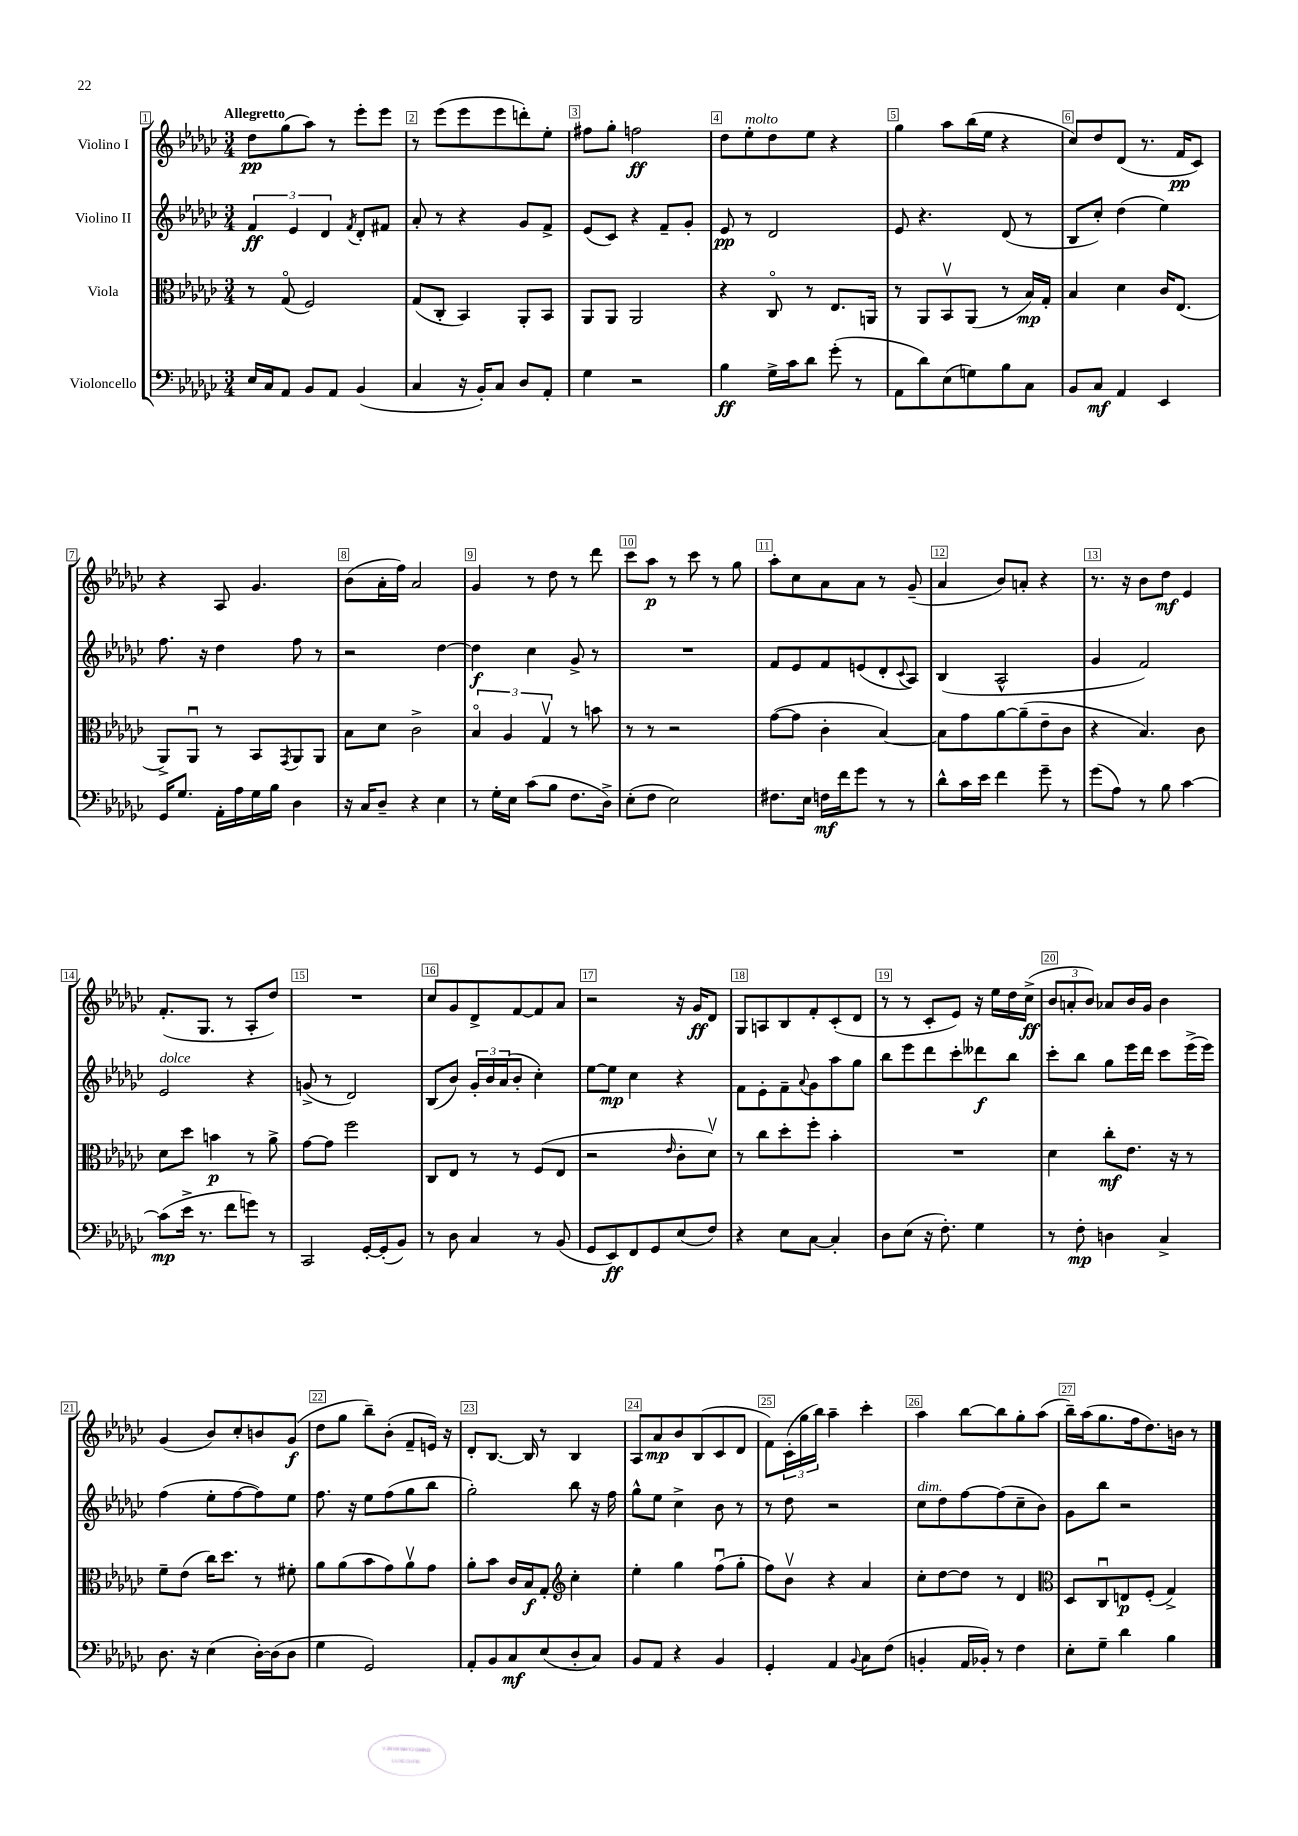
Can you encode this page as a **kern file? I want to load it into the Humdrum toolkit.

**kern	**kern	**kern	**kern
*staff4	*staff3	*staff2	*staff1
*clefF4	*clefC3	*clefG2	*clefG2
*k[b-e-a-d-g-c-]	*k[b-e-a-d-g-c-]	*k[b-e-a-d-g-c-]	*k[b-e-a-d-g-c-]
*M3/4	*M3/4	*M3/4	*M3/4
16E-	8r	6f	8dd-
16C-	.	.	.
8AA-	(8G-o	.	(8gg-
.	.	6e-	.
8BB-	2F)	.	8aa-)
.	.	6d-	.
8AA-	.	.	8r
.	.	8qf	.
(4BB-	.	8d-'	8eee-'
.	.	8f#	8eee-
=	=	=	=
4C-	(8G-	8a-'	8r
.	8C-'	8r	(8eee-
16r	4BB-)	4r	8eee-
16BB-')	.	.	.
8C-	.	.	8eee-
8D-	8AA-'	8g-	8ddd')
8AA-'	8BB-	8f^	8ee-'
=	=	=	=
4G-	8AA-	(8e-	8ff#
.	8AA-	8c-)	8gg-'
2r	2AA-	4r	2ff
.	.	8f~	.
.	.	8g-'	.
=	=	=	=
4B-	4r	8e-	8dd-
.	.	8r	8ee-'
16G-^	8C-o	2d-	8dd-
16c-	.	.	.
8d-	8r	.	8ee-
(8g-'	8.E-	.	4r
8r	.	.	.
.	16AA	.	.
=	=	=	=
8AA-	8r	8e-	4gg-
8d-)	8AA-	4.r	.
(8E-	8BB-v	.	8aa-
8G)	(8AA-	.	(16bb-
.	.	.	16ee-
8B-	8r	(8d-	4r
8C-	16B-)	8r	.
.	16G-'	.	.
=	=	=	=
8BB-	4B-	8B-	8cc-)
8C-	.	8cc-')	8dd-
4AA-	4d-	(4dd-	(8d-
.	.	.	8.r
4EE-	16c-	4ee-)	.
.	(8.E-	.	16f
.	.	.	8c-)
=	=	=	=
16GG-	8AA-^)	8.ff	4r
8.G-	.	.	.
.	8AA-u	.	.
.	.	16r	.
16AA-'	8r	4dd-	8A-
16A-	.	.	.
16G-	8BB-	.	4.g-
16B-	.	.	.
.	8qGG-	.	.
4D-	8AA-	8ff	.
.	8AA-	8r	.
=	=	=	=
16r	8B-	2r	(8b-
16C-	.	.	.
8D-~	8d-	.	16a-'
.	.	.	16ff)
4r	2c-^	.	2a-
4E-	.	[4dd-	.
=	=	=	=
8r	6B-o	4dd-]	4g-
16G-'	.	.	.
.	6A-	.	.
16E-	.	.	.
(8c-	.	4cc-	8r
.	6G-v	.	.
8B-	.	.	8dd-
8.F	8r	8g-^	8r
.	8b	8r	8ddd-
16D-^)	.	.	.
=	=	=	=
(8E-'	8r	2.r	8ccc-
8F	8r	.	8aa-
2E-)	2r	.	8r
.	.	.	8ccc-
.	.	.	8r
.	.	.	8gg-
=	=	=	=
8.F#	([8g-	8f	8aa-'
.	8g-]	8e-	8cc-
16E-	.	.	.
16F	4c-'	8f	8a-
16f	.	.	.
8g-	.	(8e	8a-
8r	[4B-)	8d-'	8r
.	.	8qqc-	.
8r	.	8A-)	(8g-~
=	=	=	=
8d-^^	8B-]	(4B-	4a-
16c-	8g-	.	.
16e-	.	.	.
4f	[8a-	2A-^^	8b-)
.	(8a-~]	.	8a'
8g-~	8e-~	.	4r
8r	8c-	.	.
=	=	=	=
(8g-	4r	4g-	8.r
8A-)	.	.	.
.	.	.	16r
8r	4.B-)	2f)	8b-
8B-	.	.	8dd-
[4c-	.	.	4e-
.	8c-	.	.
=	=	=	=
(8c-]	8d-	2e-	(8.f'
16e-^	8dd-	.	.
8.r	.	.	8.G-
.	4b	.	.
8f	.	.	8r
8g)	8r	4r	8A-'
8r	8a-^	.	8dd-)
=	=	=	=
2CC-	[8g-	(8g^	2.r
.	8g-]	8r	.
.	2ff	2d-)	.
[16GG-'	.	.	.
(16GG-']	.	.	.
8BB-)	.	.	.
=	=	=	=
8r	8C-	(8B-	8cc-
8D-	8E-	8b-)	8g-
4C-	8r	24g-'	8d-^
.	.	24b-	.
.	.	(24a-	.
.	8r	8b-'	[8f
8r	(8F	4cc-')	8f]
(8BB-	8E-	.	8a-
=	=	=	=
8GG-	2r	[8ee-	2r
8EE-)	.	8ee-]	.
8FF	.	4cc-	.
8GG-	.	.	.
.	16qqe-	.	.
(8E-	8c-'	4r	16r
.	.	.	16g-
8F)	8d-v)	.	8d-
=	=	=	=
4r	8r	8f	8G-
.	8cc-	8e-'	8A
8E-	8dd-'	8f~	8B-
.	.	8qqa-	.
[8C-	8ff'	8g-	8f'
4C-']	4b-'	8aa-	(8c-'
.	.	8gg-	8d-
=	=	=	=
8D-	2.r	8bb-	8r
(8E-	.	8eee-	8r
16r	.	8ddd-	8c-'
8.F')	.	.	.
.	.	8ccc-'	8e-)
4G-	.	8ddd--	16r
.	.	.	16ee-
.	.	8bb-	16dd-
.	.	.	(16cc-^
=	=	=	=
8r	4d-	8ccc-'	12b-
.	.	.	12a'
8F'	.	8bb-	.
.	.	.	12b-)
4D	8cc-'	8gg-	8a-
.	8.e-	16eee-	16b-
.	.	16ddd-	16g-
4C-^	.	8ccc-	4b-
.	16r	.	.
.	8r	(16eee-^	.
.	.	16eee-)	.
=	=	=	=
8.D-	8f~	(4ff	(4g-
.	(8e-	.	.
16r	.	.	.
(4E-	16cc-)	8ee-'	8b-)
.	8.dd-	.	.
.	.	[8ff	8cc-'
[16D-')	8r	8ff])	8b
(16D-]	.	.	.
8D-	8f#'	8ee-	(8g-
=	=	=	=
4G-	8a-	8.ff	8dd-
.	(8a-	.	8gg-
.	.	16r	.
2GG-)	8b-	8ee-	8bb-~)
.	8g-)	(8ff	(8b-'
.	8a-v	8gg-	8f~
.	8g-	8bb-	16e)
.	.	.	16r
=	=	=	=
8AA-'	8a-'	2gg-')	8d-'
8BB-	8b-	.	[8.B-
8C-	16c-	.	.
.	16B-	.	16B-]
(8E-	8G-'	.	8r
*	*clefG2	*	*
8D-'	4cc-'	8bb-	4B-
8C-)	.	16r	.
.	.	16ff	.
=	=	=	=
8BB-	4ee-'	8gg-^^	8A-
8AA-	.	8ee-	8a-
4r	4gg-	4cc-^	8b-
.	.	.	(8B-
4BB-	(8ffu	8b-	8c-
.	8gg-'	8r	8d-
=	=	=	=
4GG-'	8ff)	8r	8f)
.	8b-v	8dd-	(24c-'
.	.	.	24gg-
.	.	.	24bb-)
4AA-	4r	2r	4aa-~
8qqBB-	.	.	.
8C-	4a-	.	4ccc-'
(8F	.	.	.
=	=	=	=
4BB'	8cc-'	8cc-	4aa-
.	[8dd-	8dd-	.
16AA-	8dd-]	[8ff	[8bb-
16BB-')	.	.	.
8r	8r	(8ff]	8bb-]
4F	4d-	8cc-~	8gg-'
.	.	8b-)	(8aa-
=	=	=	=
*	*clefC3	*	*
8E-'	8D-	8g-	16bb-~)
.	.	.	(16aa-
8G-~	8C-u	8bb-	8.gg-
4d-	8E	2r	.
.	.	.	16ff
.	(8F'	.	8.dd-)
4B-	4G-^)	.	.
.	.	.	16b
.	.	.	8r
==	==	==	==
*-	*-	*-	*-
